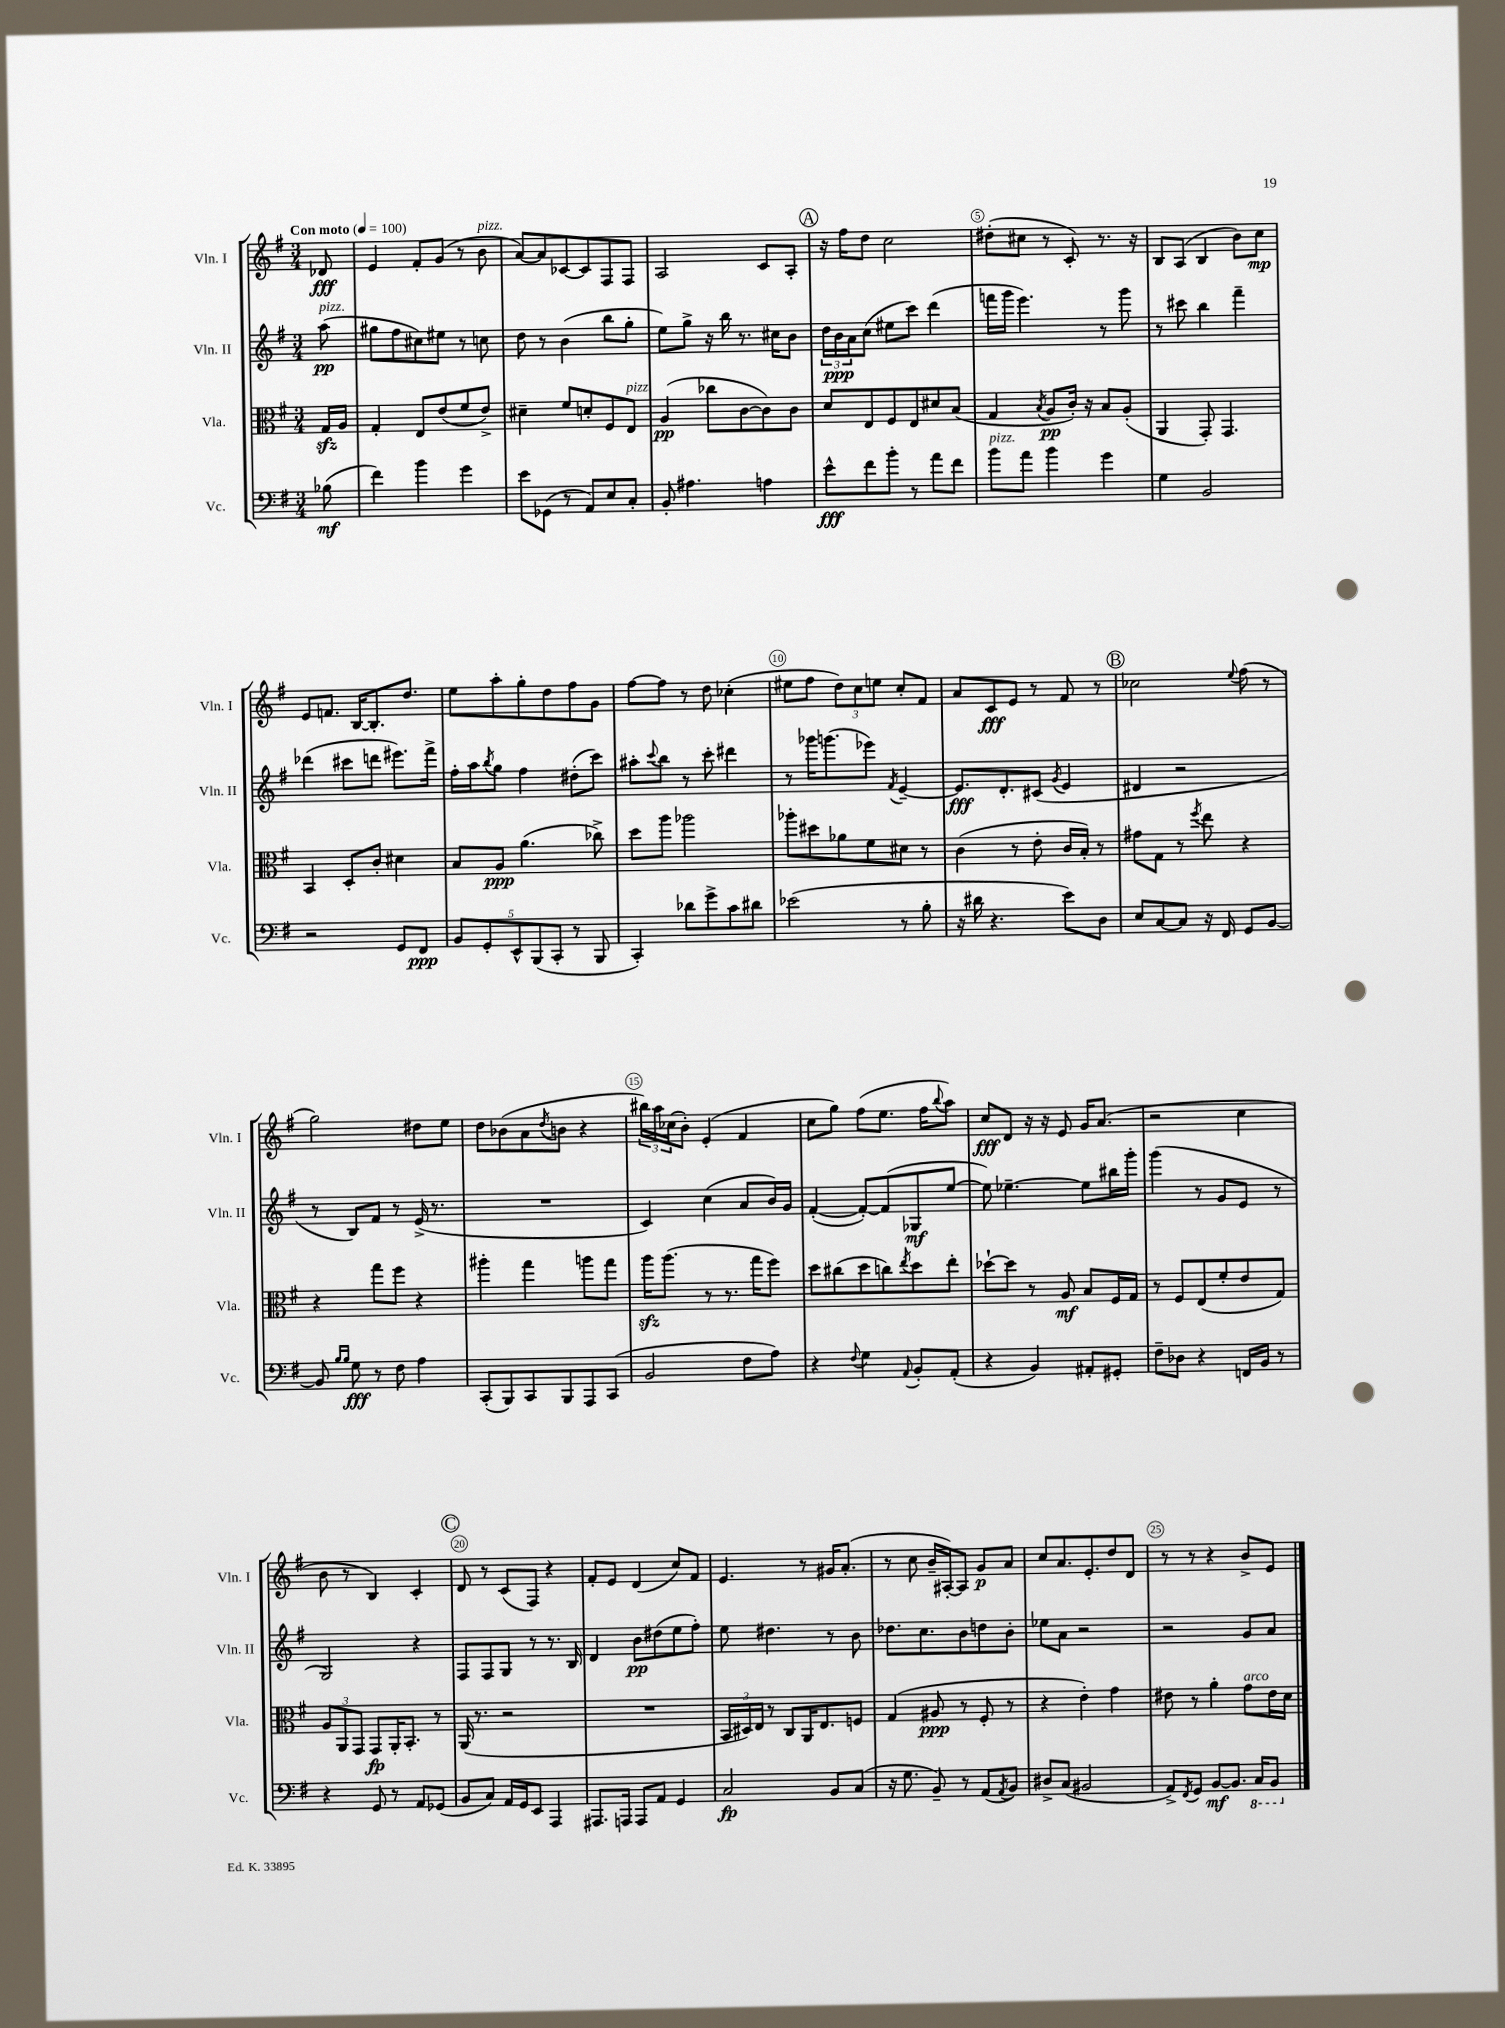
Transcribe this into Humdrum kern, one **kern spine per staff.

**kern	**kern	**kern	**kern
*staff4	*staff3	*staff2	*staff1
*clefF4	*clefC3	*clefG2	*clefG2
*k[f#]	*k[f#]	*k[f#]	*k[f#]
*M3/4	*M3/4	*M3/4	*M3/4
*MM100	*MM100	*MM100	*MM100
(8B-	16G	(8aa	8d-
.	16A	.	.
=	=	=	=
4f#)	4G'	8gg#	4e
.	.	8ff#	.
4b	8E	8cc#)	8f#'
.	(8e	8ee#	(8g
4g	8f#	8r	8r
.	8e^)	8cc	8b
=	=	=	=
8e	4d#~	8dd	[8a)
(8GG-	.	8r	8a]
8r	8f#	(4b	[8c-
8AA)	8d'	.	8c-]
8E	8F#	8bb	8F#
8C'	8E	8gg'	8F#
=	=	=	=
8BB'	(4A	8ee)	2A
4.A#	.	8gg^	.
.	8cc-	16r	.
.	.	16bb	.
.	[8c	8.r	.
4A	8c])	.	8c
.	.	16cc#	.
.	8c	8b	8A'
=	=	=	=
8e^^	8d	24dd	16r
.	.	24b	.
.	.	.	16ff#
.	.	24a	.
8f#	8E	(8cc	8dd
8b'	8F#	8ee#	2cc
8r	8E	8ccc)	.
8a	8d#	(4ddd	.
8f#	(8B	.	.
=	=	=	=
8b	4G	16fff	(8dd#'
.	.	16ggg	.
8a	.	4.eee)	8cc#
.	8qB	.	.
4b	8A	.	8r
.	16c')	.	8c')
.	16r	.	.
4g	8B	8r	8.r
.	(8A'	8ggg	.
.	.	.	16r
=	=	=	=
4G	4AA	8r	8B
.	.	8ccc#	(8A
2BB	8GG')	4bb	4B
.	4.GG	.	.
.	.	4fff#~	8b)
.	.	.	8cc
=	=	=	=
2r	4BB	(4ddd-	8e
.	.	.	8.f
.	8D'	8ccc#	.
.	.	.	[16B
.	8c'	8ddd	8.B']
8GG	4d#	8.eee#)	.
.	.	.	8.dd
8FF#	.	.	.
.	.	16fff#^	.
=	=	=	=
10BB	8B	16ff#'	8ee
.	.	16aa	.
10GG'	.	.	.
.	.	8qbb	.
.	8A	8gg	8aa'
10EE^^	.	.	.
.	(4.a	4ff#	8gg'
(10BBB	.	.	.
.	.	.	8dd
10CC'	.	.	.
8r	.	(8dd#'	8ff#
8BBB	8cc-^)	8ccc)	8g
=	=	=	=
4CC')	8dd	8aa#'	[8ff#
.	.	8qqccc	.
.	8aa	8bb	8ff#]
8d-	2aa-	8r	8r
8g^	.	8ccc'	8dd
8c	.	4ddd#	(4cc-'
8d#	.	.	.
=	=	=	=
(2e-	8aa-'	8r	8ee#
.	8dd#	16ggg-	8ff#
.	.	(8.ggg	.
.	8a-	.	12dd)
.	.	.	12cc
.	8f#	8eee-)	.
.	.	.	12ee
.	.	8qf#	.
8r	8d#	[4e~	8cc'
8B'	8r	.	8f#
=	=	=	=
16r	(4c	8.e]	8a
16d#	.	.	.
4.r	.	.	8c
.	.	8.d'	.
.	8r	.	8e
.	8e'	(8c#	8r
.	.	8qg	.
8e)	16c	4e	8f#
.	16B')	.	.
8D	8r	.	8r
=	=	=	=
8E	8g#	4d#	2cc-
[8C	8G	.	.
8C]	8r	2r	.
.	8qff#	.	.
16r	8ee	.	.
16FF#	.	.	.
.	.	.	8qqee
8GG	4r	.	(8ff#
[8BB	.	.	8r
=	=	=	=
8BB]	4r	8r	2gg)
16qqB	.	.	.
16qqB	.	.	.
8G	.	8B)	.
8r	8gg	8f#	.
8F#	8ff#	8r	.
4A	4r	(16e^	8dd#
.	.	8.r	.
.	.	.	8ee
=	=	=	=
(8CC'	4aa#'	2.r	8dd
8BBB)	.	.	(8b-
8CC	4gg	.	8a
.	.	.	8qdd
8BBB	.	.	8b
8AAA	8aa	.	4r
(8CC	8gg	.	.
=	=	=	=
2BB	16aa	4c)	24bb#)
.	.	.	24aa
.	(8.aa	.	.
.	.	.	(24cc-
.	.	.	8b')
.	8r	(4cc	(4e'
.	8.r	.	.
8F#	.	8a	4f#
.	16gg	.	.
8A)	8ff#)	16b)	.
.	.	16g	.
=	=	=	=
4r	8dd	([4f#'	8cc
.	(8cc#	.	8gg)
8qqF#	.	.	.
4G	8dd	8f#'_)	(8ff#
.	8cc)	(8f#]	8.ee
8qqAA	8qee	.	.
8BB'	8dd	8G-	.
.	.	.	16ff#
.	.	.	8qqbb
(8AA'	8ee'	[8ee	8aa)
=	=	=	=
4r	[8dd-`	8ee])	8cc
.	8dd-]	[4.ee-~	8d
4BB)	8r	.	16r
.	.	.	16r
.	8A	.	8e
8AA#'	8B	8ee-]	16g
.	.	.	(8.a
8GG#'	16F#	16bb#	.
.	16G	16ggg'	.
=	=	=	=
8F#~	8r	(4ggg	2r
8D-	8F#	.	.
4r	(8E	8r	.
.	8f#'	8g	.
16FF	8e	8e	4cc
16BB	.	.	.
8r	8G)	8r	.
=	=	=	=
4r	12A	2G)	8b
.	12AA	.	.
.	.	.	8r
.	12GG	.	.
8GG	8GG	.	4B)
8r	16AA'	.	.
.	8.BB'	.	.
8AA	.	4r	4c'
(8GG-	8r	.	.
=	=	=	=
8BB	(16AA	8F#	8d
.	8.r	.	.
8C)	.	8F#	8r
16AA	2r	8G	(8c
16GG	.	.	.
8EE	.	8r	8F#)
4AAA	.	8.r	4r
.	.	16B	.
=	=	=	=
8.AAA#	2.r	4d	8f#'
.	.	.	8e
16AAA	.	.	.
8AAA	.	8b	(4d
8AA	.	(8dd#	.
4GG	.	8ee	8cc)
.	.	8ff#')	8f#
=	=	=	=
2C	24BB	8ee	4.e
.	24D#)	.	.
.	24E	.	.
.	8r	4.dd#	.
.	8C	.	.
.	16AA	.	8r
.	8.E	.	.
8BB	.	8r	16g#
.	.	.	(8.a'
(8C	8F	8b	.
=	=	=	=
16r	(4G	8.dd-	8r
8.G	.	.	.
.	.	.	8cc
.	.	8.cc	.
8BB~)	8A#	.	16b~
.	.	.	[16A#')
8r	8r	8b	8A#]
(8AA	8F#'	8dd	8g
8qAA	.	.	.
8BB)	8r	8b'	8a
=	=	=	=
8D#^	4r	8ee-	8cc
(8C	.	8a	8.a
2BB#	4e')	2r	.
.	.	.	8.e'
.	4g	.	8dd
.	.	.	8d
=	=	=	=
8AA^)	8e#	2r	8r
8qFF#	.	.	.
8GG	8r	.	8r
[8BB	4a'	.	4r
8.BB]	.	.	.
.	8g	8g	8b^
16CC	.	.	.
8BBB	16e#	8a	8e
.	16d	.	.
==	==	==	==
*-	*-	*-	*-
